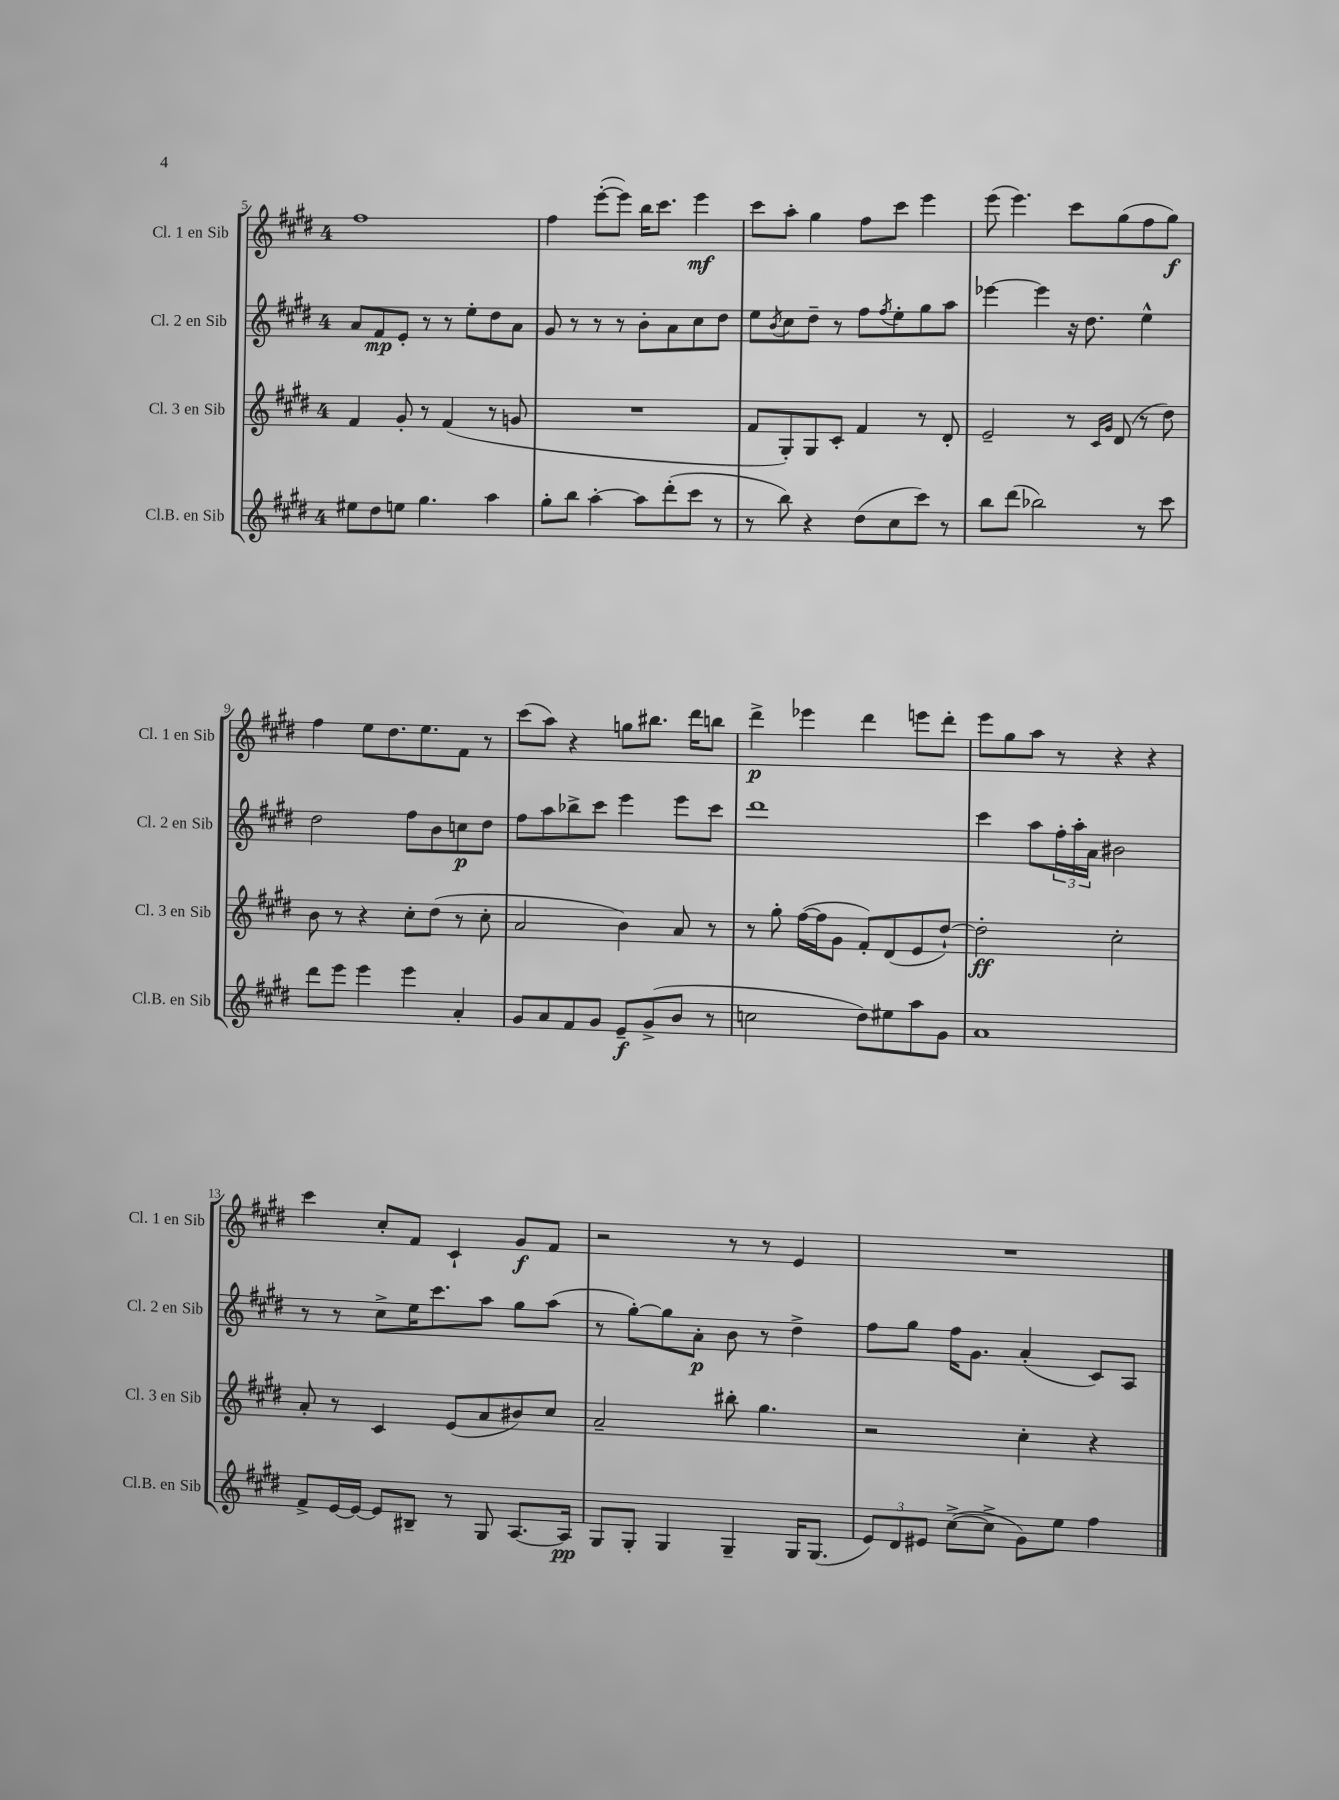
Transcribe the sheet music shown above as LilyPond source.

<<
\new StaffGroup <<
\new Staff = "s0" \with { instrumentName = "Cl. 1 en Sib" shortInstrumentName = "Cl. 1 en Sib" } {
    \clef treble \key e \major \once \override Staff.TimeSignature.style = #'single-digit \time 4/4
    fis''1 |
    fis''4 e'''8~-.( e'''8) b''16 cis'''8. e'''4\mf |
    cis'''8 a''8-. gis''4 fis''8 cis'''8 e'''4 |
    e'''8( e'''4.) cis'''8 gis''8( fis''8 gis''8\f) |
    fis''4 e''8 dis''8. e''8. fis'8 r8 |
    cis'''8( a''8) r4 g''8 bis''8. dis'''16 b''8 |
    dis'''4->\p ees'''4 dis'''4 e'''8 dis'''8-. |
    e'''8 gis''8 a''8 r8 r4 r4 |
    cis'''4 cis''8-. fis'8 cis'4-! gis'8\f fis'8 |
    r2 r8 r8 e'4 |
    R1 \bar "|." |
}
\new Staff = "s1" \with { instrumentName = "Cl. 2 en Sib" shortInstrumentName = "Cl. 2 en Sib" } {
    \clef treble \key e \major \once \override Staff.TimeSignature.style = #'single-digit \time 4/4
    a'8 fis'8\mp e'8-. r8 r8 e''8-. dis''8 a'8 |
    gis'8 r8 r8 r8 b'8-. a'8 cis''8 dis''8 |
    e''8 \acciaccatura { b'8 } cis''8 dis''8-- r8 fis''8 \acciaccatura { fis''8 } e''8-. gis''8 a''8 |
    ees'''4~ ees'''4 r16 dis''8. e''4-^ |
    dis''2 fis''8 b'8 c''8\p dis''8 |
    fis''8 a''8 bes''8-> cis'''8 e'''4 e'''8 cis'''8 |
    dis'''1 |
    cis'''4 a''8 \tuplet 3/2 { fis''16-. a''16-. a'16 } bis'2 |
    r8 r8 cis''8-> e''16 cis'''8. a''8 gis''8 a''8( |
    r8 gis''8~-.) gis''8 a'8-.\p b'8 r8 dis''4-> |
    fis''8 gis''8 fis''16 gis'8. a'4-.( cis'8) a8 \bar "|." |
}
\new Staff = "s2" \with { instrumentName = "Cl. 3 en Sib" shortInstrumentName = "Cl. 3 en Sib" } {
    \clef treble \key e \major \once \override Staff.TimeSignature.style = #'single-digit \time 4/4
    fis'4 gis'8-. r8 fis'4( r8 g'8 |
    R1 |
    fis'8 gis8-.) gis8 cis'8-. fis'4 r8 dis'8-. |
    e'2-- r8 \grace { cis'16 gis'16 } dis'8( r8 dis''8) |
    b'8 r8 r4 cis''8-. dis''8( r8 cis''8-. |
    a'2 b'4) a'8 r8 |
    r8 gis''8-. fis''16~( fis''16 gis'8 fis'8-.) dis'8( e'8 dis''8~-!) |
    dis''2-.\ff cis''2-. |
    a'8-. r8 cis'4 e'8( a'8 bis'8) cis''8 |
    a'2-- bis''8-. gis''4. |
    r2 cis''4-. r4 \bar "|." |
}
\new Staff = "s3" \with { instrumentName = "Cl.B. en Sib" shortInstrumentName = "Cl.B. en Sib" } {
    \clef treble \key e \major \once \override Staff.TimeSignature.style = #'single-digit \time 4/4
    eis''8 dis''8 e''8 gis''4. a''4 |
    gis''8-. b''8 a''4~-. a''8 dis'''8-.( cis'''8 r8 |
    r8 b''8) r4 dis''8( cis''8 cis'''8) r8 |
    b''8 dis'''8( bes''2) r8 cis'''8 |
    dis'''8 e'''8 e'''4 e'''4 a'4-. |
    gis'8 a'8 fis'8 gis'8 e'8--\f gis'8->( b'8 r8 |
    c''2 dis''8) eis''8 a''8 gis'8 |
    a'1 |
    fis'8-> e'16~ e'16~ e'8 bis8-- r8 gis8 a8.~ a16\pp |
    gis8 gis8-. gis4 gis4-- gis16 gis8.( |
    \tuplet 3/2 { e'8) dis'8 eis'8 } cis''8~->( cis''8-> gis'8) e''8 fis''4 \bar "|." |
}
>>
>>
\layout { \context { \Score currentBarNumber = #5 } }
